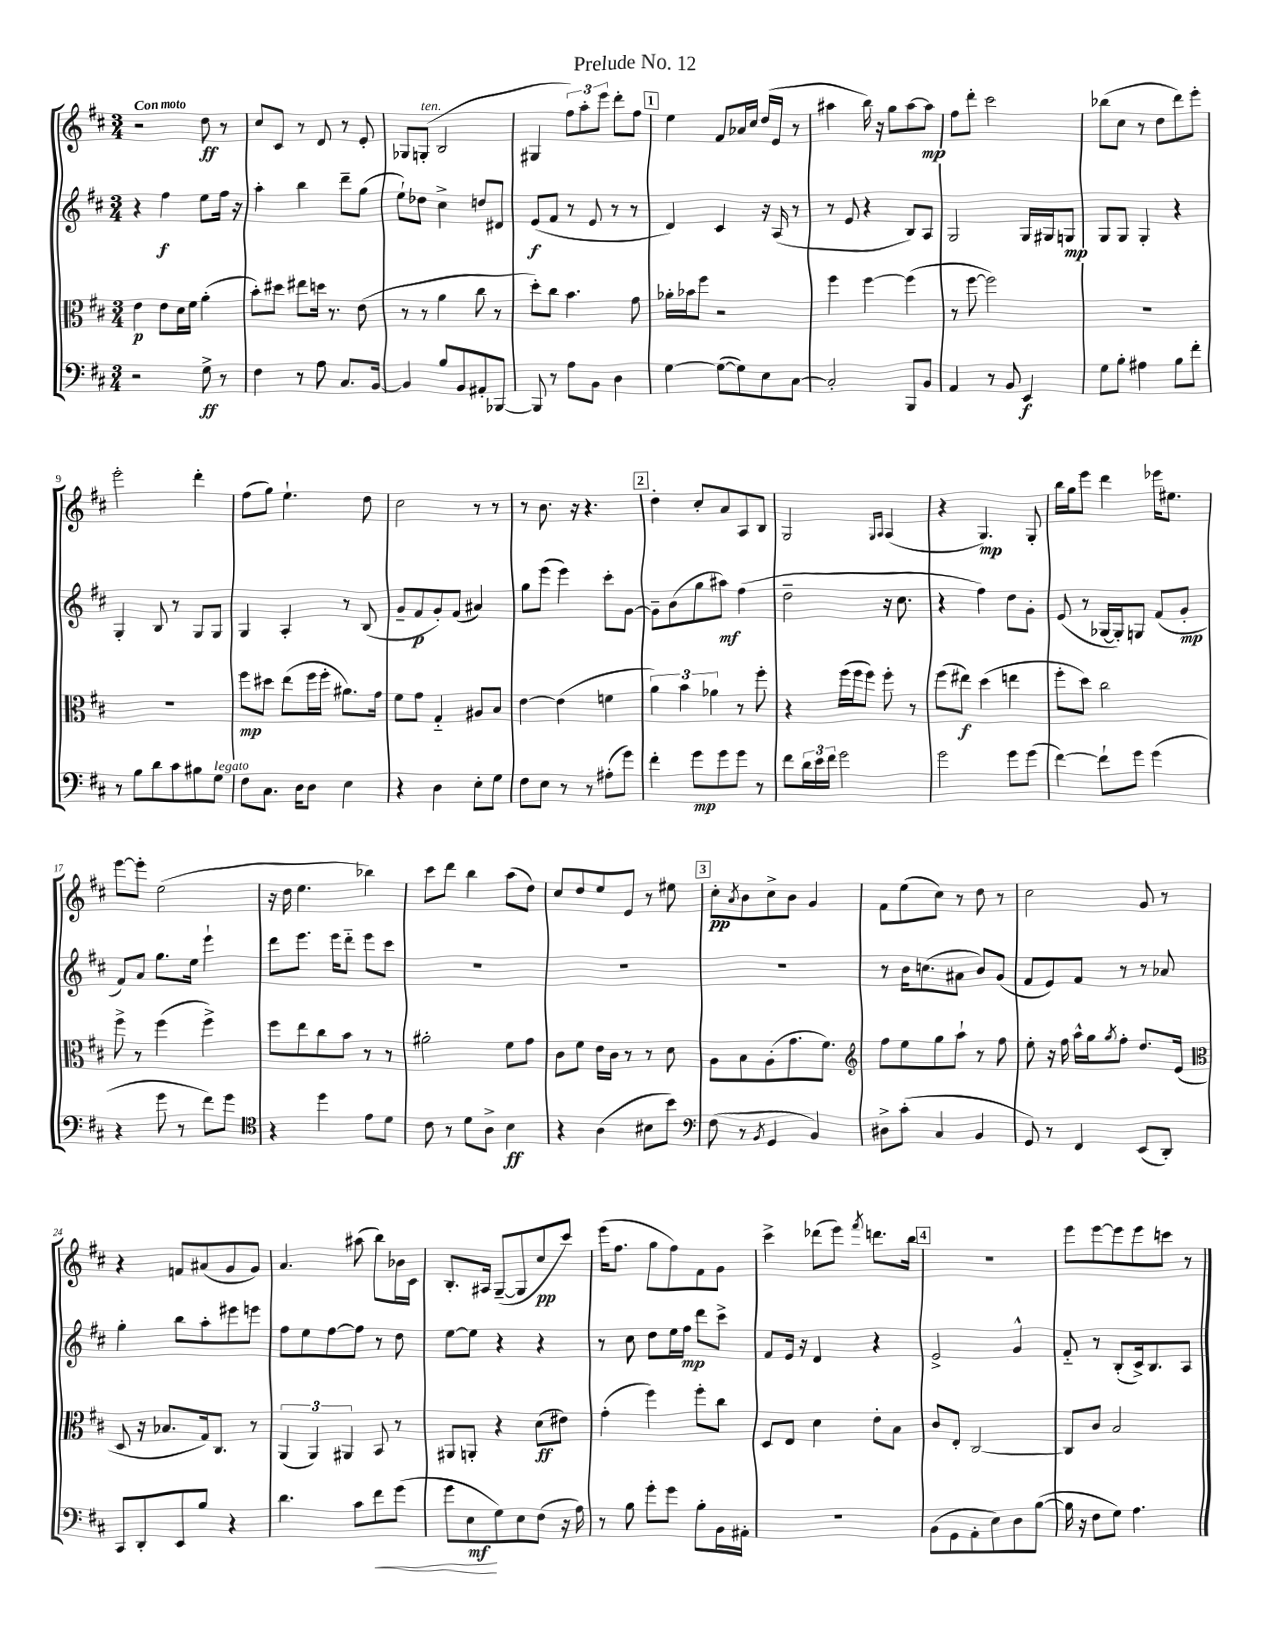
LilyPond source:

\header { title = "Prelude No. 12" }
<<
\new StaffGroup <<
\new Staff = "s0" {
    \clef treble \key d \major \numericTimeSignature \time 3/4 \tempo "Con moto"
    r2 d''8\ff r8 |
    cis''8 cis'8 r8 d'8 r8 e'8-. |
    ges8 g8-.^\markup { \italic "ten." }( b2 |
    gis4 \tuplet 3/2 { fis''8) a''8-. e'''8 } d'''8-. fis''8 |
    \mark \markup { \box "1" } e''4 fis'8 aes'16 cis''16 d''16( e'16 r8 |
    ais''4 b''16) r16 g''8 ais''8~ ais''8\mp |
    fis''8 d'''8-. cis'''2 |
    bes''8( cis''8 r8 d''8 d'''8) e'''8-. |
    e'''2-. d'''4-. |
    fis''8( g''8) e''4.-! d''8 |
    cis''2 r8 r8 |
    r8 b'8. r16 r4. |
    \mark \markup { \box "2" } d''4-. cis''8-. a'8 a8 b8 |
    g2 \grace { g16 a16 } a4( |
    r4 g4.\mp) g8-. |
    b''16 g''16 e'''8 d'''4 ees'''16 eis''8. |
    e'''8~ e'''8-. e''2( |
    r16 d''16 e''4. bes''4) |
    cis'''8 d'''8 b''4 a''8( d''8) |
    cis''8 d''8 e''8 e'8 r8 eis''8 |
    \mark \markup { \box "3" } cis''8-.\pp \acciaccatura { a'8 } b'8 cis''8-> b'8 g'4 |
    fis'8 e''8( cis''8) r8 d''8 r8 |
    cis''2 g'8 r8 |
    r4 f'8 ais'8( g'8 g'8) |
    a'4. ais''8( b''8) bes'16 cis'16 |
    b8.-. ais16 g8~--( g8 cis''8\pp cis'''8) |
    e'''16( fis''8. g''8 fis''8) fis'8 g'8 |
    cis'''4-> des'''8( e'''8) \acciaccatura { fis'''8 } d'''8. b''16 |
    \mark \markup { \box "4" } R2. |
    e'''8 e'''8~ e'''8 e'''8 c'''8 r8 \bar "|." |
}
\new Staff = "s1" {
    \clef treble \key d \major \numericTimeSignature \time 3/4
    r4 fis''4\f e''8 fis''16 r16 |
    a''4-. b''4 d'''8-- g''8( |
    e''8-!) des''8 cis''4-> d''8 dis'8 |
    e'8\f( fis'8 r8 e'8 r8 r8 |
    \mark \markup { \box "1" } d'4) cis'4 r16 a16( r8 |
    r8 e'8 r4 b8) a8 |
    g2 g16 gis16 g8\mp |
    g8 g8 g4-. r4 |
    g4-. b8 r8 g8 g8 |
    g4 a4-. r8 b8( |
    g'8-- fis'8\p g'8-.) fis'8( ais'4) |
    g''8 e'''8( e'''4) cis'''8-. g'8~ |
    \mark \markup { \box "2" } g'8-- b'8( g''8 ais''8\mf) fis''4( |
    d''2-- r16 cis''8. |
    r4 fis''4) d''8 g'8-. |
    e'8( r8 ges16~ ges16-.) g8 fis'8( g'8-.\mp |
    fis'8) a'8 g''8. e''16 e'''4-! |
    d'''8 e'''8. e'''16 d'''8-_ e'''8 cis'''8 |
    R2. |
    R2. |
    \mark \markup { \box "3" } R2. |
    r8 b'16 c''8.( ais'8 b'8) g'8( |
    fis'8 e'8) fis'8 r8 r8 aes'8 |
    g''4-. b''8 a''8-. eis'''8 e'''8 |
    fis''8 e''8 fis''8~ fis''8 r8 d''8 |
    e''8~ e''8 r4 r4 |
    r8 cis''8 d''8 e''16 fis''16\mp d'''8 cis'''8-> |
    fis'8 e'16 r16 d'4 r4 |
    \mark \markup { \box "4" } e'2-> g'4-^ |
    fis'8-_ r8 b8-.( cis'16->) b8. a8 \bar "|." |
}
\new Staff = "s2" {
    \clef alto \key d \major \numericTimeSignature \time 3/4
    e'4\p e'8 d'16 fis'16 a'4-.( |
    b'8-.) dis''8 eis''8 d''16 r8. e'8( |
    r8 r8 a'4 cis''8 r8 |
    d''8-.) cis''8 b'4. g'8 |
    \mark \markup { \box "1" } aes'16-. bes'16 fis''8 r2 |
    fis''4 fis''4~ fis''4( |
    r8 fis''8~ fis''2) |
    R2. |
    R2. |
    fis''8\mp dis''8 e''8( fis''16 fis''16-. ais'8.) g'16 |
    fis'8 g'8 g4-_ ais8 b8 |
    e'4~ e'4( f'4 |
    \mark \markup { \box "2" } \tuplet 3/2 { a'4) b'4 aes'4 } r8 fis''8-. |
    r4 fis''16( fis''16 fis''8) fis''8-. r8 |
    fis''8( eis''8\f) d''4( e''4 |
    fis''8-. d''8) cis''2 |
    fis''8-> r8 fis''4( fis''4->) |
    fis''8 e''8 cis''8 b'8 r8 r8 |
    ais'2-. fis'8 g'8 |
    cis'8 fis'8 e'16 cis'16 r8 r8 d'8 |
    \mark \markup { \box "3" } a8 b8 a8-.( g'8. fis'8.) |
    \clef treble fis''8 e''8 g''8 a''8-! r8 fis''8 |
    e''8-. r16 fis''16 a''16-^ g''16 \acciaccatura { g''8 } fis''8-. d''8. e'16( |
    \clef alto d8 r16 bes8. g16) cis8. r8 |
    \tuplet 3/2 { a,4( a,4) ais,4 } b,8 r8 |
    ais,8 a,8-. r4 d'8\ff( eis'8) |
    g'4-.( fis''4) fis''8-. cis''8 |
    d8 e8 d'4 e'8-. b8 |
    \mark \markup { \box "4" } cis'8 e8-. cis2~ |
    cis8 cis'8 b2 \bar "|." |
}
\new Staff = "s3" {
    \clef bass \key d \major \numericTimeSignature \time 3/4
    r2 g8->\ff r8 |
    fis4 r8 a8 cis8. b,16~ |
    b,4 b8 b,8 ais,8-. bes,,8~ |
    bes,,8 r8 a8 b,8 d4 |
    \mark \markup { \box "1" } g4~ g8~( g8) e8 cis8~ |
    cis2-. b,,8 b,8 |
    a,4 r8 b,8 e,4\f |
    g8 b8-. ais4 b8 fis'8-. |
    r8 b8 d'8 cis'8 bis8 g8^\markup { \italic "legato" } |
    fis8 cis8. d16 d8 e4 |
    r4 d4 e8-. g8 |
    fis8 e8 r8 r8 ais8-.( g'8) |
    \mark \markup { \box "2" } fis'4-. g'8\mp g'8 g'8 r8 |
    fis'8 \tuplet 3/2 { d'16 e'16 fis'16 } g'2 |
    g'2 g'8 g'8( |
    fis'4~) fis'8-! g'8 g'4( |
    r4 g'8 r8 fis'8) g'8 |
    \clef tenor r4 d''4 e'8 d'8 |
    cis'8 r8 d'8 a8-> b4\ff |
    r4 a4( bis8 b'8) |
    \mark \markup { \box "3" } \clef bass fis8( r8 \acciaccatura { b,8 } g,4 b,4) |
    dis8-> cis'8-.( cis4 b,4 |
    g,8) r8 fis,4 e,8( d,8-.) |
    cis,8 d,8-. e,8 b8 r4 |
    d'4. cis'8 fis'8\< g'8( |
    g'8 e8\mf\! g8) e8 fis8( r16 a16) |
    r8 b8 g'8-. g'8 b8-. b,16 ais,16-. |
    R2. |
    \mark \markup { \box "4" } b,8( g,8 a,8-. e8) d8 b8~( |
    b16 r16 fis8 g8) a4. \bar "|." |
}
>>
>>
